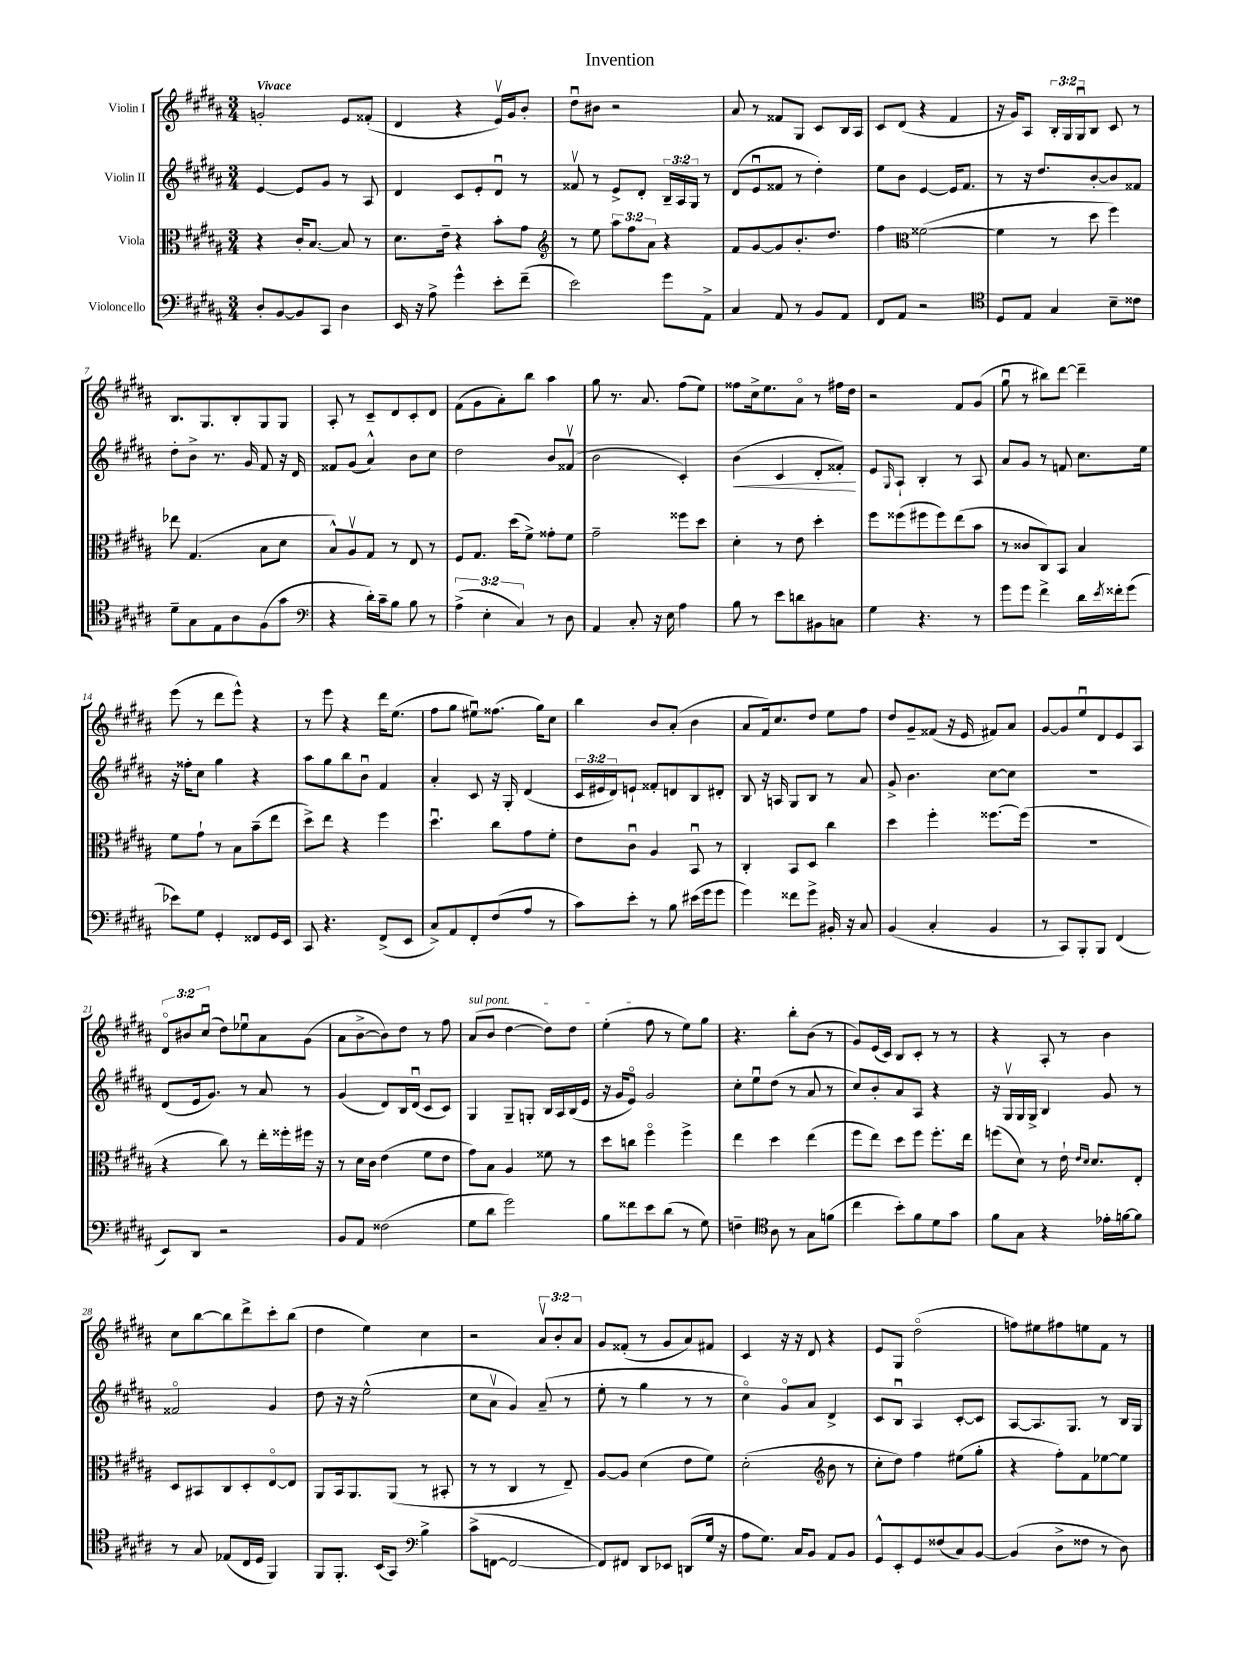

**kern	**kern	**kern	**kern
*staff4	*staff3	*staff2	*staff1
*clefF4	*clefC3	*clefG2	*clefG2
*k[f#c#g#d#a#]	*k[f#c#g#d#a#]	*k[f#c#g#d#a#]	*k[f#c#g#d#a#]
*M3/4	*M3/4	*M3/4	*M3/4
8D#'	4r	[4e	2g'
[8BB	.	.	.
8BB]	16c#'	8e]	.
.	[8.B	.	.
8CC#	.	8g#	.
4D#	8B]	8r	8e
.	8r	8A#	(8f##'
=	=	=	=
16EE	8.d#	4d#	4d#
16r	.	.	.
8A#^	.	.	.
.	16e~	.	.
4g#^^	4r	8c#	4r
.	.	8e'	.
8e'	8b'	8d#u	16ev)
.	.	.	16g#
(8f#~	8g#	8r	8b'
=	=	=	=
*	*clefG2	*	*
2e)	8r	8f##v	8dd#u
.	8ee	8r	8b#
.	12aa#	8e^	2r
.	12ff#	.	.
.	.	8d#'	.
.	12a#	.	.
8g#	4r	24B~	.
.	.	24A#	.
.	.	24G#	.
8AA#^	.	8r	.
=	=	=	=
4C#	8f#	(8d#	8a#
.	[8g#	8eu	8r
8AA#	8g#]	8f##	8f##
8r	8.b'	8r	8G#
8BB	.	4dd#')	8c#
.	8.dd#	.	.
8AA#	.	.	16B
.	.	.	16A#
=	=	=	=
8FF#	4ff#	8ee	8c#
8AA#	.	8b	(8d#
*	*clefC3	*	*
2r	([2f##	[4e	4r
.	.	16e]	4f#
.	.	8.f#	.
=	=	=	=
*clefC4	*	*	*
8D#	4f##]	8r	16r
.	.	.	16g#)
8E	.	16r	8A#
.	.	8.dd#	.
4G#	8r	.	24B'
.	.	.	24G#
.	.	.	24G#u
.	8dd#	[8b'	8B
8B~	4ff#)	8b]	8c#
8c##	.	8f##	8r
=	=	=	=
8d#~	8ee-	8dd#'	8.B
8G#	(4.G#	8b^	.
.	.	.	8.G#
8E	.	8.r	.
8A#	.	.	8B'
.	.	16g#	.
(8F#	8B	8f#	8G#
8g#	8d#	16r	8G#
.	.	16d#	.
=	=	=	=
*clefF4	*	*	*
4r	8B^^)	8f##	8A#'
.	8A#v	(8g#	8r
16d#')	8G#	4a#^^)	8c#~
16c#~	.	.	.
8B	8r	.	8d#
8B	8E	8b	8c#'
8r	8r	8cc#	8d#
=	=	=	=
(6A#^	8F#	2dd#	(8f#
.	8.G#	.	8g#
6E'	.	.	.
.	.	.	8a#')
.	(16dd#	.	.
6C#)	.	.	.
.	8f#^)	.	8bb
8r	8g##'	8b	4aa#
8D#	8f#	(8f##v	.
=	=	=	=
4AA#	2g#~	2b	8gg#
.	.	.	8.r
8C#'	.	.	.
.	.	.	8.a#
16r	.	.	.
16E	.	.	.
4A#	8ff##	4c#')	(8ff#
.	8dd#	.	8ee)
=	=	=	=
8B	4d#'	(4b	8ff##
8r	.	.	16cc#^
.	.	.	8.ee
8e	8r	4c#	.
8d	8e	.	8a#o
8BB#	4dd#'	8d#'	8r
8C	.	8f##')	16ff#
.	.	.	16dd#
=	=	=	=
4G#	8ff#	8e	2r
.	.	16qqG#	.
.	(8ff##	8A#`	.
4.r	8ff#	4B'	.
.	8ff#)	.	.
.	(8ee	8r	8f#
8r	8b	8A#	(8g#
=	=	=	=
8g#	8r	8a#	8gg#u
8g#	8c##	8g#	8r
4f#^	8C#)	8r	8bb#)
.	8BB	8f	[8ddd#
16d#	4B	8.cc#	4ddd#~]
8qe	.	.	.
16f##'	.	.	.
(8g#	.	.	.
.	.	16ee	.
=	=	=	=
8e-)	8f#	16r	(8eee
.	.	16ff##'	.
8G#	8g#`	8cc#	8r
4GG#'	8r	4gg#	8ddd#
.	8B	.	8eee^^)
8FF##	(8b~	4r	4r
16GG#	8ee	.	.
16EE	.	.	.
=	=	=	=
8CC#	8dd#^)	8aa#	8r
4.r	8ee	8gg#	8eee
.	4r	8bb	4r
.	.	8bu	.
(8FF#^	4ff#	4f#	16ddd#
.	.	.	(8.ee
8EE	.	.	.
=	=	=	=
8C#^)	4.dd#u	4a#'	8ff#
8AA#	.	.	8gg#
8FF#'	.	8c#	8ee#u)
(8F#	8cc#	16r	(8.ff##
.	.	16G#'	.
8A#	8g#	(4d#	.
.	.	.	16gg#)
8r	8f#'	.	8cc#
=	=	=	=
8c#)	8e	24c#	4bb
.	.	24e#	.
.	.	24d#)	.
8e'	8c#u	8e`	.
8r	4A#	8f##'	8b
8B	.	8d	(8a#'
(16e#	8BBu	8B	4b
16g#	.	.	.
8g#	8r	8d#'	.
=	=	=	=
4g#)	4C#'	8B	8a#
.	.	16r	16f#)
.	.	16A	8.cc#
8f##	8BB	8G#	.
8g#^	8D#	8B	8dd#
16BB#'	4cc#	8r	8ee
16r	.	.	.
8C#	.	8a#	8ff#
=	=	=	=
(4BB	4dd#	8g#^	8dd#
.	.	4.b	8g#~
4C#'	4ff#'	.	(8f##
.	.	.	16r
.	.	.	16e
4BB	[8.ff##	[8cc#	8f#)
.	.	8cc#]	8a#
.	(16ff##]	.	.
=	=	=	=
8r	2.r	2.r	[8g#
8CC#)	.	.	8g#]
8BBB'	.	.	8eeu
8BBB	.	.	8d#
(4FF#	.	.	8e
.	.	.	8A#
=	=	=	=
8EE)	4r	(8d#	12d#o
.	.	.	12b#
8DD#	.	16e	.
.	.	.	(12cc#u
.	.	8.g#)	.
2r	8cc#)	.	8dd#)
.	8r	8r	8ee-u
.	16ee'	8a#	8a#
.	16ff##'	.	.
.	16ff#	8r	(8g#
.	16r	.	.
=	=	=	=
8BB	8r	(4g#	8a#
8AA#	16d#	.	[8b^
.	16c#	.	.
(2F##	(4e	8d#)	8b])
.	.	16B	8dd#
.	.	(16d#u	.
.	8f#	8c#	8r
.	8e	8c#)	8ff#
=	=	=	=
8G#	8g#)	4G#	(8a#
8d#	8B	.	8b
2g#)	4A#	8G#~	[4dd#
.	.	8G'	.
.	8f##	16B	8dd#])
.	.	16A#	.
.	8r	(16B	8dd#
.	.	16e	.
=	=	=	=
8B	8dd#	16r	(4ee'
.	.	16g#	.
8f##	8cc	8eo)	.
8e	4ff#o	2g#	8ff#
(8d#	.	.	8r
8r	4ff#^	.	8ee)
8G#)	.	.	8gg#
=	=	=	=
4F~	4ee	8cc#'	4.r
.	.	8eeu	.
*clefC4	*	*	*
8A#	4dd#	(8dd#	.
8r	.	8r	8bb'
8G#	(4ee	8a#	(8b
(8f	.	8r	8r
=	=	=	=
4cc#	8ff#	8cc#)	8g#)
.	8ee)	8b'	(16e
.	.	.	16c#)
8b')	8dd#	8a#	8B
8f#	8ff#	8A#	8c#'
8d#	8.ff#'	4r	8r
8g#	.	.	8r
.	16ee	.	.
=	=	=	=
8f#	(8ff	16r	4r
.	.	16G#v	.
8G#	8d#)	16G#	.
.	.	16G#^	.
4r	8r	4B	8A#'
.	16e`	.	8r
.	16qqe	.	.
.	16qqd#	.	.
.	8.d#	.	.
16e-'	.	8g#	4b
[16f	.	.	.
8f]	8E'	8r	.
=	=	=	=
8r	8D#	2f##o	8cc#
8G#	8BB#	.	[8bb
(8E-	8C#	.	8bb]
16C#	8D#'	.	8ddd#^
16D#	.	.	.
4FF#)	[8Eo	4g#	8ccc#'
.	8E]	.	(8bb
=	=	=	=
8FF#	8AA#	8dd#	4dd#
8.FF#'	16BB	16r	.
.	8.AA#	16r	.
.	.	(2ee^^	4ee)
(16BB	.	.	.
8GG#)	(8AA#	.	.
*clefF4	*	*	*
4B^	8r	.	4cc#
.	8BB#'	.	.
=	=	=	=
(8c#^	8r	8cc#	2r
[8FF	8r	8a#v	.
2FF_	4C#	4g#)	.
.	8r	(8a#~	12a#v
.	.	.	12b'
.	8E~)	8r	.
.	.	.	12a#
=	=	=	=
8FF])	[8A#	8ee'	8g#
8FF#	8A#]	8r	(8f##'
8DD#	(4d#	4gg#	8r
8EE-	.	.	8g#
(8DD	8e	8r	8a#)
16G#	8f#)	8r	8f#
16r	.	.	.
=	=	=	=
8A#	(2d#'	4cc#o)	4c#
8.G#)	.	.	.
.	.	8g#o	16r
16C#	.	.	16r
8BB	.	8a#	8d#
*	*clefG2	*	*
8AA#	8b	4d#^	4r
8BB	8r	.	.
=	=	=	=
8GG#^^	8cc#'	8c#	8e
8EE'	8dd#)	8Bu	8G#
8GG#	4ff#	4A#	(2dd#o
(8F##	.	.	.
8C#)	(8ee#	[8c#'	.
[8BB	8gg#'	8c#]	.
=	=	=	=
(4BB]	4r	[8A#	8ff)
.	.	8.A#]	8ee#
8D#^	8ff#')	.	8ff#
.	.	8.G#	.
8F##	8f#	.	8ee
8r	[8ee-	8r	8f#
8D#)	8ee-]	16B	8r
.	.	16G#	.
==	==	==	==
*-	*-	*-	*-
